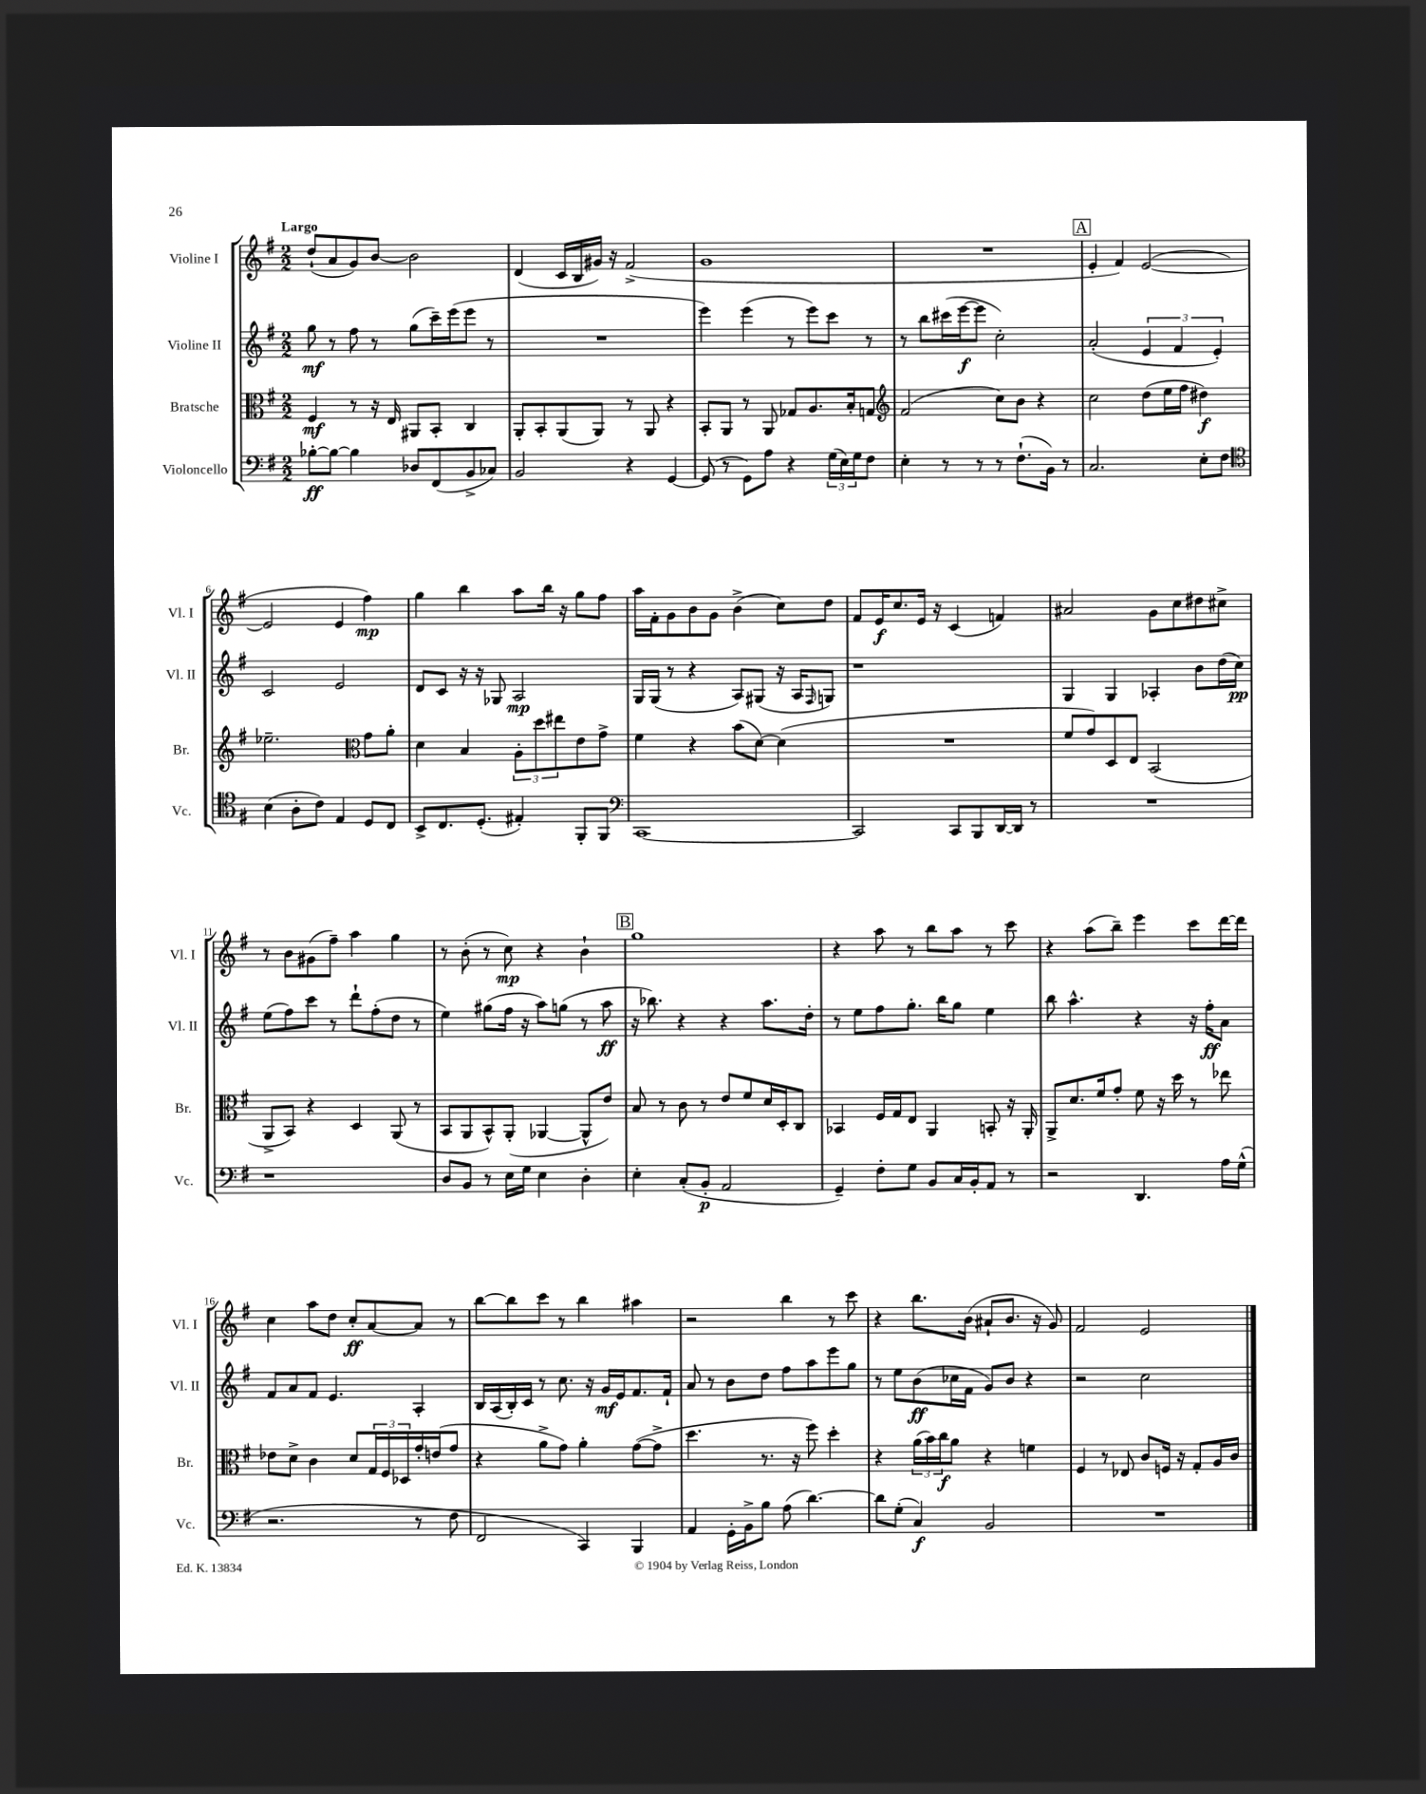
<<
\new StaffGroup <<
\new Staff = "s0" \with { instrumentName = "Violine I" shortInstrumentName = "Vl. I" } {
    \clef treble \key g \major \numericTimeSignature \time 2/2 \tempo "Largo"
    d''8-!( a'8 g'8) b'8~ b'2 |
    d'4( c'16 b16 gis'16) r16 fis'2->( |
    g'1 |
    R1 |
    \mark \markup { \box "A" } e'4-. fis'4) e'2~( |
    e'2 e'4 fis''4\mp) |
    g''4 b''4 a''8 b''16 r16 g''8 fis''8 |
    a''16 fis'16-. g'8 b'8 g'8 b'4->( c''8) d''8 |
    fis'8 e'16\f c''8. e'16 r16 c'4( f'4) |
    ais'2 g'8 c''8 dis''8 cis''8-> |
    r8 b'8 gis'8( fis''8--) a''4 g''4 |
    r8 b'8-.( r8 c''8\mp) r4 b'4-! |
    \mark \markup { \box "B" } g''1 |
    r4 a''8 r8 b''8 a''8 r8 c'''8 |
    r4 a''8( b''8--) e'''4 c'''8 d'''16~ d'''16 |
    c''4 a''8 d''8 c''8-.\ff a'8~ a'8 r8 |
    b''8~ b''8 c'''8 r8 b''4 ais''4 |
    r2 b''4 r8 c'''8 |
    r4 b''8. b'16( ais'8-! b'8. r16 g'8) |
    fis'2 e'2 \bar "|." |
}
\new Staff = "s1" \with { instrumentName = "Violine II" shortInstrumentName = "Vl. II" } {
    \clef treble \key g \major \numericTimeSignature \time 2/2
    g''8\mf r8 fis''8 r8 g''8( c'''16--) e'''16( e'''8 r8 |
    R1 |
    e'''4) e'''4( r8 e'''8) c'''8 r8 |
    r8 b''8 cis'''16( e'''16~\f e'''8 c''2-.) |
    \mark \markup { \box "A" } a'2-.( \tuplet 3/2 { e'4 fis'4 e'4-.) } |
    c'2 e'2 |
    d'8 c'8 r16 r16 ges8 a2\mp |
    g16 g16( r8 r4 a8) gis8( r16 a16 \grace { fis16 } g8) |
    r1 |
    g4 g4 aes4-. b'8 d''16( c''16\pp) |
    e''8( fis''8) c'''8 r8 d'''8-! fis''8-.( d''8 r8 |
    e''4) gis''8( fis''16 r16 a''8) g''8( r8 a''8\ff |
    \mark \markup { \box "B" } r16 bes''8.) r4 r4 a''8. d''16-. |
    r8 e''8 fis''8 g''8.-. b''16 g''8 e''4 |
    b''8 a''4.-^ r4 r16 fis''16-.\ff a'8 |
    fis'8 a'8 fis'8 e'4. a4-. |
    b16 a16( b16-.) c'16 r8 c''8. r16 g'16\mf e'16 fis'8. fis'16-! |
    a'8 r8 b'8 d''8 fis''8 a''8 e'''8 g''8 |
    r8 e''8 b'8\ff( ces''16 fis'16 g'8) b'8 r4 |
    r2 c''2 \bar "|." |
}
\new Staff = "s2" \with { instrumentName = "Bratsche" shortInstrumentName = "Br." } {
    \clef alto \key g \major \numericTimeSignature \time 2/2
    fis4\mf r8 r16 e16 ais,8 b,8-. c4 |
    a,8-. b,8-. a,8( a,8) r8 a,8 r4 |
    b,8-. a,8 r8 a,8 ges8 a8. b16-. g8 |
    \clef treble fis'2( c''8) b'8 r4 |
    \mark \markup { \box "A" } c''2 d''8( e''16 fis''16 dis''4\f) |
    ees''2.-- \clef alto g'8 a'8-. |
    d'4 b4 \tuplet 3/2 { a8-. d''8 eis''8 } e'8 g'8-> |
    fis'4 r4 b'8( d'8~) d'4( |
    R1 |
    fis'8 g'8) d8 e8 b,2( |
    a,8-> b,8) r4 d4 a,8( r8 |
    b,8 a,8 b,8-^) a,8-.( aes,4~ aes,8-^ e'8) |
    \mark \markup { \box "B" } b8 r8 c'8 r8 e'8 fis'8 d'16 d16-. c8 |
    bes,4 fis16 g16 e8 a,4 b,8-. r16 a,16-. |
    a,8-> d'8. fis'16 g'8-. fis'8 r16 d''16 r8 ees''8 |
    ees'8 d'8-> c'4 d'8 \tuplet 3/2 { g16 fis16 des16 } g'16-. e'16( g'8 |
    r4 a'8-> g'8) a'4-. g'8~( g'8-> |
    d''4. r8. r16 fis''8) d''4-. |
    r4 \tuplet 3/2 { a'16( b'16) c''16\f } a'8 r4 f'4 |
    fis4 r8 ees8 c'8 f16 r16 g8-. a16 c'16 \bar "|." |
}
\new Staff = "s3" \with { instrumentName = "Violoncello" shortInstrumentName = "Vc." } {
    \clef bass \key g \major \numericTimeSignature \time 2/2
    bes8~-.\ff bes8~ bes4 des8 fis,8( b,8-> ces8) |
    b,2 r4 g,4~ |
    g,8( r8 g,8) a8 r4 \tuplet 3/2 { g16( e16) g16 } fis8 |
    e4-. r8 r8 r8 fis8.-!( b,16) r8 |
    \mark \markup { \box "A" } c2. e8-. fis8 |
    \clef tenor b4( a8-. c'8) e4 d8 c8 |
    b,8-> c8. d8.-.( eis4-.) fis,8-. fis,8 |
    \clef bass c,1~ |
    c,2 c,8 b,,8 d,16~ d,16 r8 |
    R1 |
    r1 |
    d8 b,8 r8 e16 g16 e4 d4-. |
    \mark \markup { \box "B" } e4-. c8-.( b,8-.\p a,2 |
    g,4--) fis8-. g8 b,8 c16 b,16-. a,8 r8 |
    r2 d,4. a16 g16-^( |
    r2. r8 fis8 |
    fis,2 c,4) b,,4 |
    a,4 g,16-. b,16-> b8 a8( d'4.~) |
    d'8 g8-.( c4\f) b,2 |
    R1 \bar "|." |
}
>>
>>
